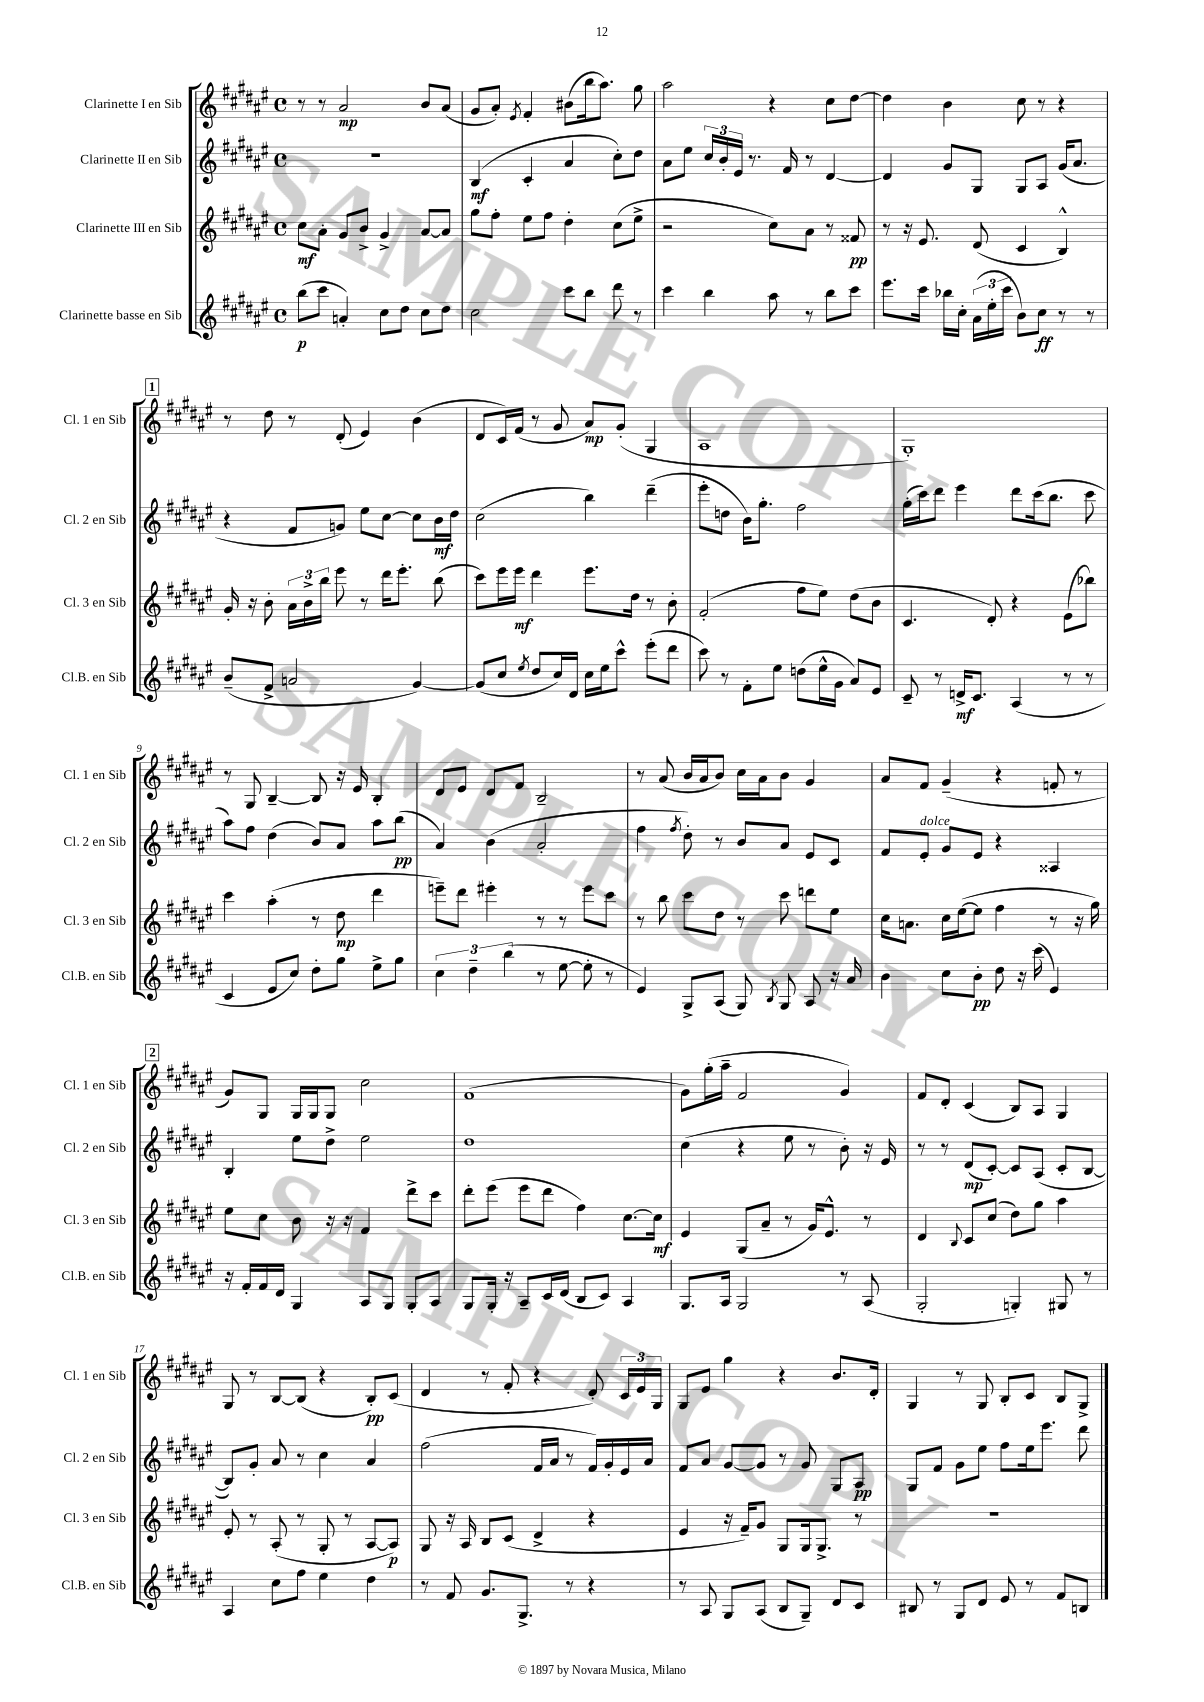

**kern	**kern	**kern	**kern
*staff4	*staff3	*staff2	*staff1
*clefG2	*clefG2	*clefG2	*clefG2
*k[f#c#g#d#a#e#]	*k[f#c#g#d#a#e#]	*k[f#c#g#d#a#e#]	*k[f#c#g#d#a#e#]
*M4/4	*M4/4	*M4/4	*M4/4
*met(c)	*met(c)	*met(c)	*met(c)
(8bb	8cc#	1r	8r
8ccc#	8a#'	.	8r
4a')	8g#	.	2a#
.	8b^	.	.
8cc#	4g#^	.	.
8dd#	.	.	.
8cc#	[8a#	.	8b
8dd#	8a#]	.	(8a#
=	=	=	=
2cc#	8gg#	(4B	8g#
.	8ff#'	.	8a#')
.	.	.	8qe#
.	8ee#	4c#'	4f#'
.	8ff#	.	.
8ccc#	4dd#'	4a#	(8b#
8bb	.	.	16bb
.	.	.	8.aa#)
8ddd#	(8cc#	8cc#')	.
8r	8ee#^	8dd#	8gg#
=	=	=	=
4ccc#	2r	8a#	2aa#
.	.	8ee#	.
4bb	.	24cc#	.
.	.	24b'	.
.	.	24e#	.
.	.	8.r	.
8aa#	8cc#)	.	4r
.	.	16f#	.
8r	8a#	8r	.
8bb	8r	[4d#	8cc#
8ccc#	8f##	.	[8dd#
=	=	=	=
8.eee#	8r	4d#]	4dd#]
.	16r	.	.
16ccc#	8.e#	.	.
16bb-	.	8g#	4b
16cc#'	.	.	.
(24a#	(8d#	8G#	.
24ee#'	.	.	.
24ccc#	.	.	.
8b)	4c#	8G#	8cc#
8cc#	.	8A#	8r
8r	4B^^)	(16g#	4r
.	.	8.a#	.
8r	.	.	.
=	=	=	=
(8b~	16g#'	4r	8r
.	16r	.	.
8f#^	8b'	.	8dd#
2a	24a#	8f#	8r
.	24b^	.	.
.	24bb	.	.
.	8eee#	8g)	(8d#'
.	8r	8ee#	4e#)
.	16ddd#	[8cc#	.
.	8.eee#'	.	.
[4g#)	.	8cc#]	(4b
.	(8bb	16b	.
.	.	16dd#	.
=	=	=	=
(8g#]	8ccc#)	(2cc#	8d#
8cc#	16eee#	.	16c#)
.	16eee#	.	(16f#
8qee#	.	.	.
8dd#	4ddd#	.	8r
16cc#)	.	.	8g#
16d#	.	.	.
16cc#	8.eee#	4bb)	8a#)
16ee#	.	.	.
8ccc#^^	.	.	(8g#'
.	16dd#	.	.
(8eee#'	8r	(4ddd#~	4G#
8ddd#	8b'	.	.
=	=	=	=
8ccc#)	(2f#'	8eee#'	1A#
8r	.	8dd	.
8f#'	.	16b)	.
.	.	8.gg#'	.
8ee#	.	.	.
(8dd	8ff#	2ff#	.
16ee#^^	8ee#)	.	.
16g#	.	.	.
8a#)	(8dd#	.	.
8e#	8b	.	.
=	=	=	=
8c#~	4.c#	(16gg#'	1G#')
.	.	16ccc#)	.
8r	.	8ddd#	.
16d^	.	4eee#	.
8.c#	.	.	.
.	8d#')	.	.
(4A#	4r	8ddd#	.
.	.	(16ccc#	.
.	.	8.bb	.
8r	(8e#	.	.
8r	8bb-)	8ccc#	.
=	=	=	=
4c#	4ccc#	8aa#)	8r
.	.	8ff#	8G#
8e#	(4aa#'	(4dd#	[4B~
8cc#)	.	.	.
8dd#'	8r	8b)	8B]
8gg#	8dd#	8a#	16r
.	.	.	16e#
8ee#^	4ddd#	8aa#	4B'
8gg#	.	(8bb	.
=	=	=	=
6cc#	8eee~)	4a#)	8d#
.	8ddd#	.	8e#
6dd#~	.	.	.
.	4eee#'	(4b	8d#
(6bb	.	.	.
.	.	.	8f#
8r	8r	2a#'	2B~
[8ee#	8r	.	.
8ee#']	8eee#	.	.
8r	8ccc#	.	.
=	=	=	=
4e#)	8r	4ff#	8r
.	8bb	.	(8a#
.	.	8qff#	.
8G#^	8ccc#	8dd#')	16b
.	.	.	16a#
(8A#	8dd#	8r	8b)
8G#)	8r	8b	16cc#
.	.	.	16a#
8qB	.	.	.
8G#	8ccc#	8a#	8b
8A#	8ddd	8e#	4g#
16r	8ee#	8c#	.
16a#	.	.	.
=	=	=	=
4b	16cc#	8f#	8a#
.	8.a	.	.
.	.	8e#'	8f#
8cc#	16cc#	8g#	(4g#~
.	([16ee#	.	.
8b'	8ee#]	8e#	.
8dd#	4ff#	4r	4r
16r	.	.	.
(16ccc#	.	.	.
4e#)	8r	4A##	8f'
.	16r	.	8r
.	16gg#)	.	.
=	=	=	=
16r	8ee#	4B'	8g#)
16f#'	.	.	.
16f#	8cc#	.	8G#
16d#	.	.	.
4G#	8b	8ee#	16G#
.	.	.	16G#
.	16r	8dd#^	8G#
.	16r	.	.
8A#	4f#	2ee#	2cc#
8G#	.	.	.
8G#'	8ddd#^	.	.
8A#	8ccc#	.	.
=	=	=	=
8G#	8ddd#'	1dd#	(1f#
16G#'	(8eee#	.	.
16r	.	.	.
8A#~	8eee#	.	.
16c#	8ddd#	.	.
(16d#	.	.	.
8B	4ff#)	.	.
8c#)	.	.	.
4A#	[8.cc#	.	.
.	16cc#]	.	.
=	=	=	=
8.G#	4e#	(4cc#	8g#)
.	.	.	(16gg#'
16A#	.	.	16aa#~
2G#	(8G#	4r	2f#
.	8a#~	.	.
.	8r	8ee#	.
.	16g#)	8r	.
.	8.e#^^	.	.
8r	.	8b')	4g#)
(8A#	8r	16r	.
.	.	16e#	.
=	=	=	=
2G#'	4d#	8r	8f#
.	.	8r	8d#'
.	8qqB	.	.
.	8c#	(8d#	(4c#
.	(8cc#	[8c#')	.
4G')	8dd#)	8c#]	8B)
.	8gg#	(8A#	8A#
8G#	4aa#	8c#'	4G#
8r	.	[8B	.
=	=	=	=
4A#	8e#'	8B])	8G#
.	8r	8g#'	8r
8cc#	(8A#'	8a#	[8B
8ff#	8r	8r	(8B]
4ee#	8G#'	4cc#	4r
.	8r	.	.
4dd#	[8A#	4a#	8B')
.	8A#])	.	(8c#
=	=	=	=
8r	8G#	(2ff#	4d#
8f#	16r	.	.
.	16A#	.	.
8.g#	8B	.	8r
.	(8c#	.	8f#'
8.G#^	.	.	.
.	4d#^	16f#	4r
.	.	16a#	.
8r	.	8r	.
4r	4r	16f#)	8d#')
.	.	16g#'	.
.	.	16e#	24c#
.	.	.	24e#
.	.	16a#	.
.	.	.	24G#
=	=	=	=
8r	4e#	8f#	8G#
8A#	.	8a#	8e#
8G#	16r	[8g#	4gg#
.	16f#~)	.	.
(8A#	8g#	8g#]	.
8B	8G#	8r	4r
8G#~)	16G#	8g#	.
.	8.G#^	.	.
8d#	.	8G#	8.b
8c#	8r	8A#	.
.	.	.	16d#'
=	=	=	=
8B#	1r	8G#	4G#
8r	.	8f#	.
8G#	.	8g#	8r
8d#	.	8ee#	8G#
8e#	.	8ff#	8B'
8r	.	16ee#	8c#
.	.	8.eee#	.
8f#	.	.	8B
8B	.	8ddd#	8G#^
==	==	==	==
*-	*-	*-	*-
